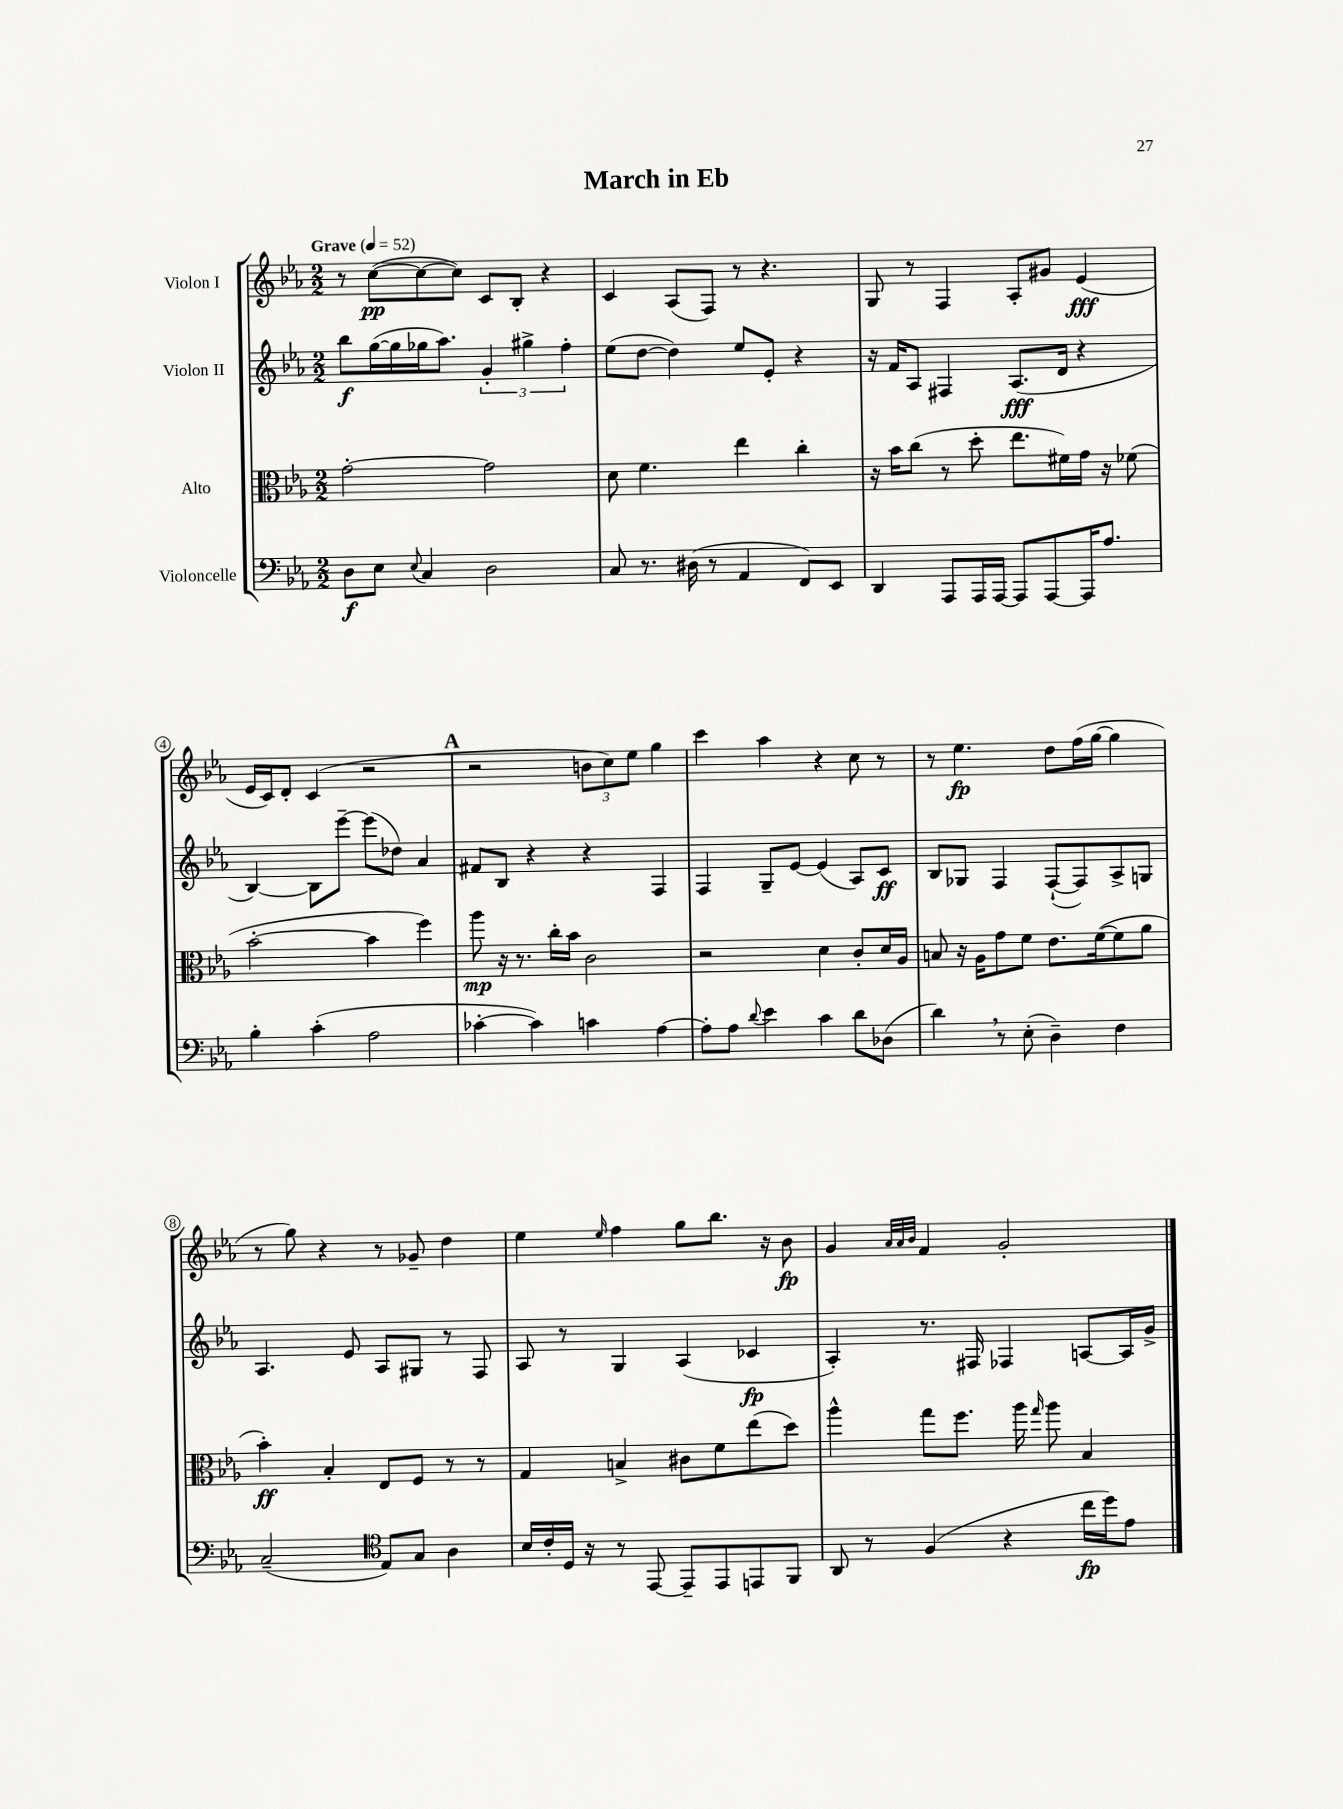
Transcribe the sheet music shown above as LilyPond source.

\header { title = "March in Eb" }
<<
\new StaffGroup <<
\new Staff = "s0" \with { instrumentName = "Violon I" } {
    \clef treble \key ees \major \numericTimeSignature \time 2/2 \tempo "Grave" 4 = 52
    \autoBeamOff r8 c''8[~\pp( c''8~ c''8]) c'8[ bes8]-. r4 |
    c'4 aes8[( f8]) r8 r4. |
    g8 r8 f4 aes8[-. gis'8] ees'4\fff( |
    ees'16[ c'16) d'8]-. c'4( r2 |
    \mark \markup { \bold "A" } r2 \tuplet 3/2 { b'8[ c''8) ees''8] } g''4 |
    c'''4 aes''4 r4 c''8 r8 |
    r8 ees''4.\fp d''8[ f''16( g''16]~ g''4 |
    r8 g''8) r4 r8 ges'8-- d''4 |
    ees''4 \grace { ees''16 } f''4 g''8[ bes''8.] r16 bes'8\fp |
    g'4 \grace { aes'32[ aes'32 bes'32] } f'4 g'2-. \bar "|." |
}
\new Staff = "s1" \with { instrumentName = "Violon II" } {
    \clef treble \key ees \major \numericTimeSignature \time 2/2
    \autoBeamOff bes''8[\f g''16~( g''16 ges''16 aes''8.]) \tuplet 3/2 { g'4-. gis''4-> f''4-. } |
    ees''8[( d''8]~ d''4) ees''8[ ees'8]-. r4 |
    r16 f'16[ aes8] fis4 aes8.[\fff( d'16] r4 |
    bes4~) bes8[ ees'''8]~-- ees'''8[( des''8]) aes'4 |
    \mark \markup { \bold "A" } fis'8[ bes8] r4 r4 f4 |
    f4 g8[-- ees'8]~ ees'4( aes8[) c'8]\ff |
    bes8[ ges8] f4 f8[~-!( f8) aes8-> g8] |
    aes4. ees'8 aes8[ gis8] r8 f8 |
    aes8 r8 g4 aes4( ces'4\fp |
    aes4-.) r8. fis16 fes4 a8[~ a16 g'16]-> \bar "|." |
}
\new Staff = "s2" \with { instrumentName = "Alto" } {
    \clef alto \key ees \major \numericTimeSignature \time 2/2
    \autoBeamOff g'2~-. g'2 |
    d'8 f'4. ees''4 c''4-. |
    r16 bes'16[ c''8]( r8 d''8-. ees''8.[ fis'16) g'16] r16 fes'8( |
    bes'2~-. bes'4 f''4) |
    \mark \markup { \bold "A" } aes''8\mp r16 r8. c''16[-. bes'16] c'2 |
    r2 d'4 c'8[-. d'16 aes16] |
    b8 r16 aes16[ g'8 f'8] ees'8.[ f'16~( f'8 aes'8] |
    bes'4-.\ff) bes4-. ees8[ f8] r8 r8 |
    g4 b4-> cis'8[ f'8 ees''8( d''8]) |
    aes''4-^ g''8[ f''8.] aes''16 \grace { g''16 } aes''8 bes4 \bar "|." |
}
\new Staff = "s3" \with { instrumentName = "Violoncelle" } {
    \clef bass \key ees \major \numericTimeSignature \time 2/2
    \autoBeamOff d8[\f ees8] \appoggiatura { ees8 } c4 d2 |
    c8 r8. dis16( r8 aes,4 f,8[) ees,8] |
    d,4 aes,,8[ aes,,16 aes,,16]~ aes,,8[ aes,,8~ aes,,16 aes8.] |
    bes4-. c'4-.( aes2 |
    \mark \markup { \bold "A" } ces'4~-. ces'4) c'4 aes4~ |
    aes8[-. aes8] \appoggiatura { d'8 } ees'4 c'4 d'8[ des8]( |
    d'4) \breathe r8 ees8-.( d4--) f4 |
    c2--( \clef tenor ees8[) g8] aes4 |
    bes16[ c'16-. d16] r16 r8 ees,8~ ees,8[-- ees,8 e,8 f,8] |
    aes,8 r8 f4( r4 c''16[\fp d''16) ees'8] \bar "|." |
}
>>
>>
\layout { \context { \Score \override BarNumber.stencil = #(make-stencil-circler 0.1 0.3 ly:text-interface::print) } }
